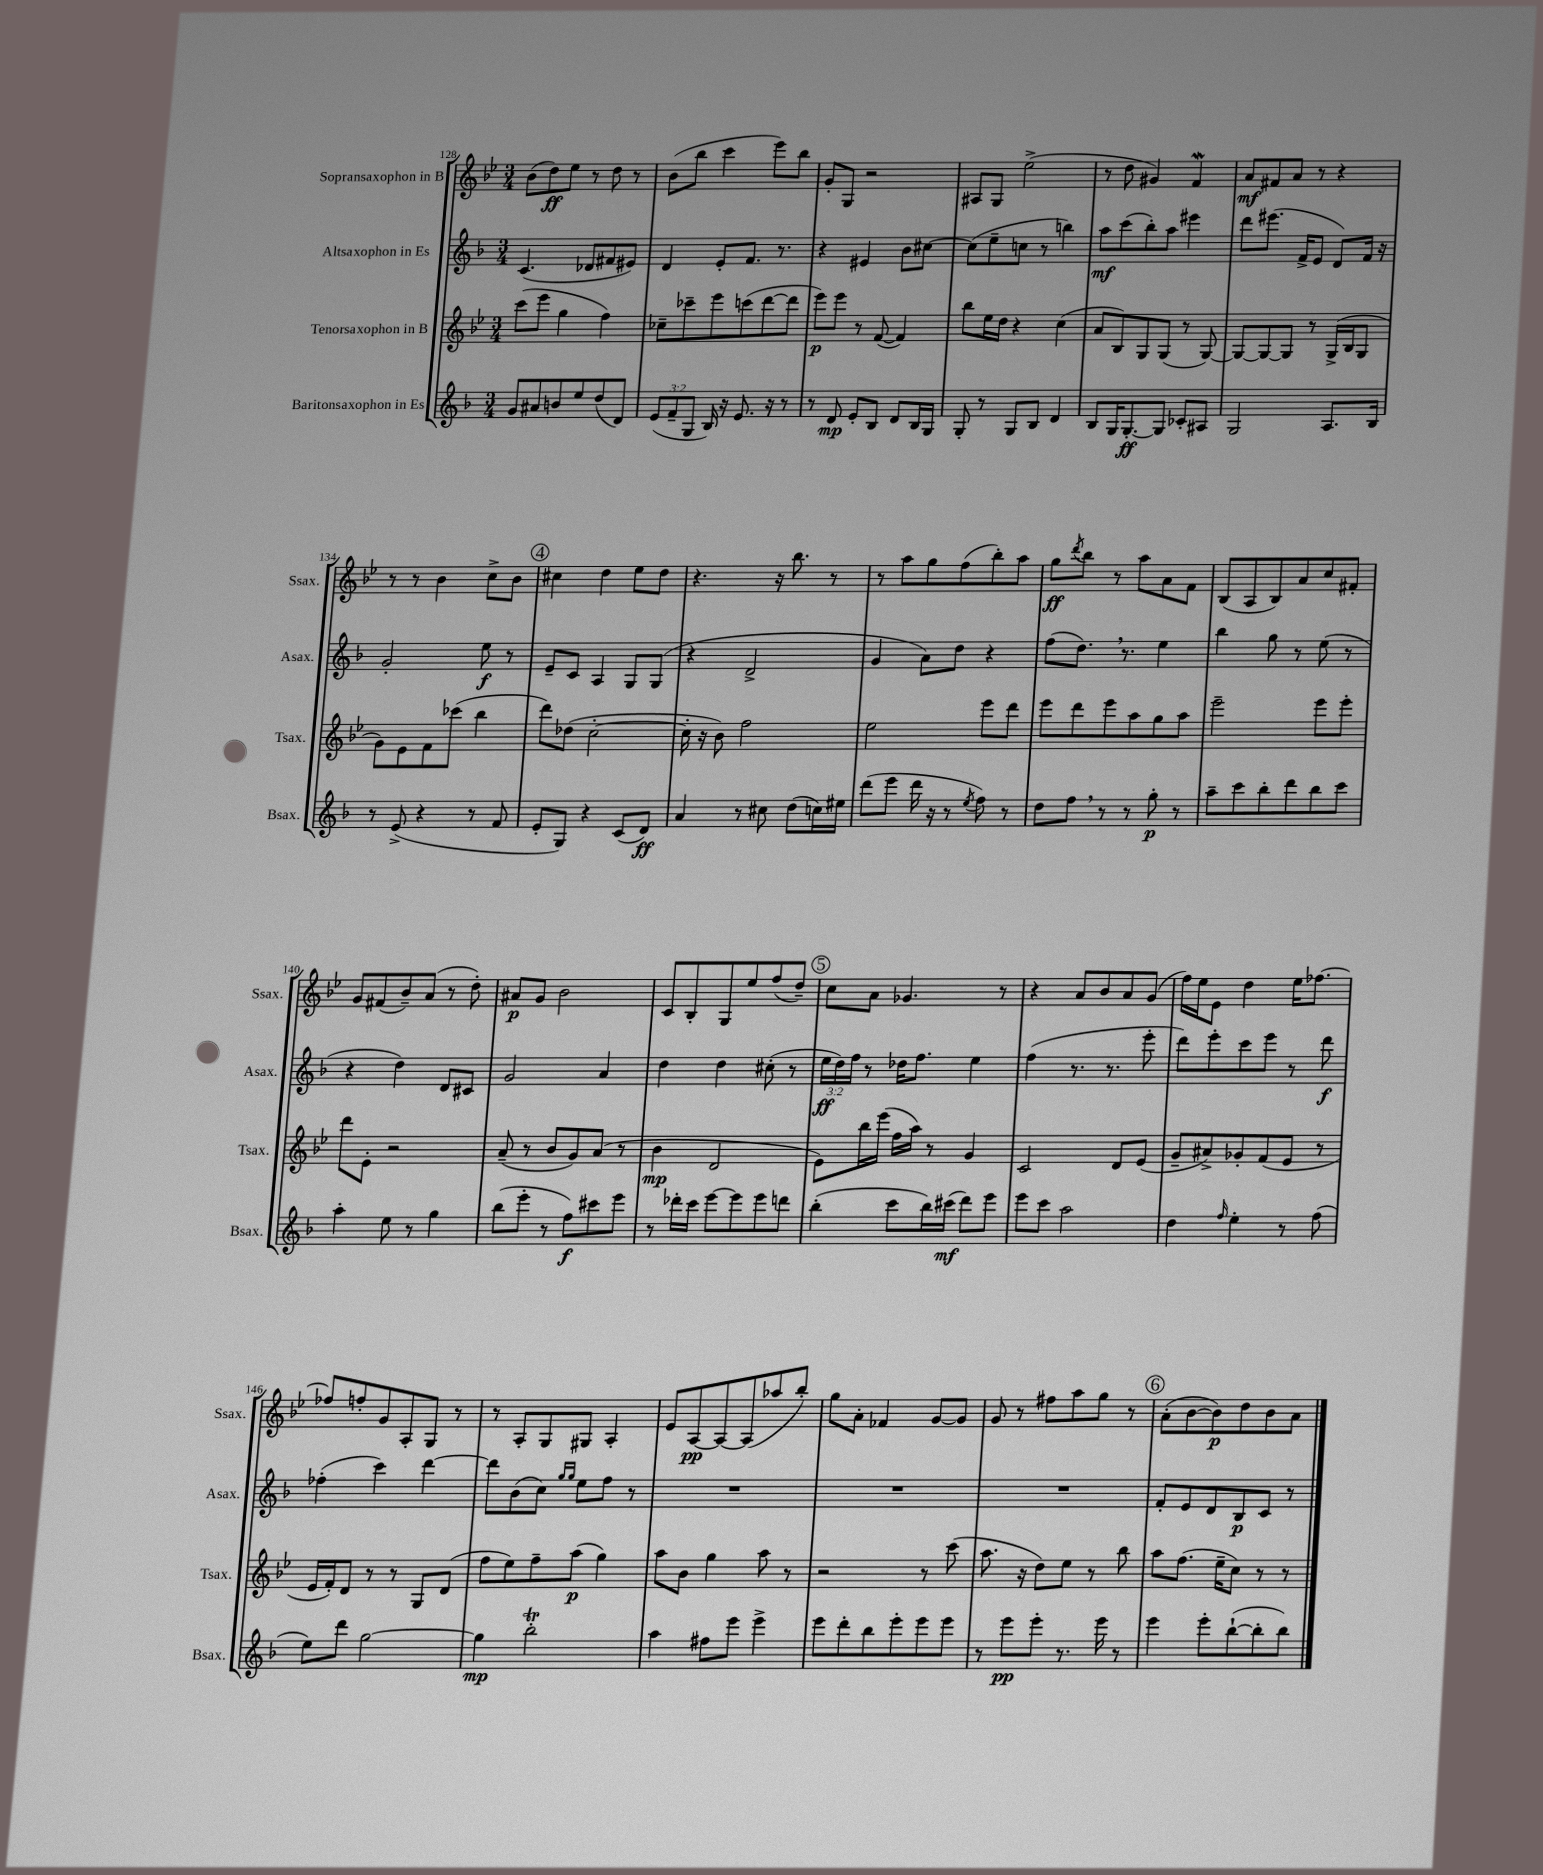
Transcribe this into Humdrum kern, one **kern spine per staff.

**kern	**dynam	**kern	**dynam	**kern	**dynam	**kern	**dynam
*part4	*part4	*part3	*part3	*part2	*part2	*part1	*part1
*staff4	*staff4	*staff3	*staff3	*staff2	*staff2	*staff1	*staff1
*I"Baritonsaxophon in Es	*	*I"Tenorsaxophon in B	*	*I"Altsaxophon in Es	*	*I"Sopransaxophon in B	*
*I'Bsax.	*	*I'Tsax.	*	*I'Asax.	*	*I'Ssax.	*
*clefG2	*	*clefG2	*	*clefG2	*	*clefG2	*
*k[b-]	*	*k[b-e-]	*	*k[b-]	*	*k[b-e-]	*
*M3/4	*	*M3/4	*	*M3/4	*	*M3/4	*
=128	=128	=128	=128	=128	=128	=128	=128
8g/L	.	(8ccc\L	.	(4.c/	.	(8b-\L	.
8a#X/	.	8eee-\J	.	.	.	8dd\)	ff
8bn/	.	4gg\	.	.	.	8ee-\J	.
8ee/	.	.	.	8d-X/L	.	8r	.
(8dd/	.	4ff\)	.	8f#X/	.	8dd\	.
8d/J)	.	.	.	8e#X/J)	.	8r	.
=129	=129	=129	=129	=129	=129	=129	=129
(12e/L	.	8cc-X~\L	.	4d/	.	(8b-\L	.
12f~/	.	.	.	.	.	.	.
.	.	8ccc-X~\	.	.	.	8bb-\J	.
12G/J	.	.	.	.	.	.	.
16B-/)	.	8eee-\	.	8e'/L	.	4ccc\	.
16r	.	.	.	.	.	.	.
8.e/	.	(8cccn\	.	8.f/J	.	.	.
.	.	[8ddd\	.	.	.	8eee-\L)	.
16r	.	.	.	8.r	.	.	.
8r	.	8ddd\J]	.	.	.	8bb-\J	.
=130	=130	=130	=130	=130	=130	=130	=130
8r	.	8eee-\L)	p	4r	.	8g'/L	.
8d/	mp	8eee-\J	.	.	.	8G/J	.
8e'/L	.	8r	.	4e#X/	.	2r	.
8B-/J	.	([8f/	.	.	.	.	.
8d/L	.	4f/])	.	8b-\L	.	.	.
16B-/L	.	.	.	[8cc#X\J	.	.	.
16G/JJ	.	.	.	.	.	.	.
=131	=131	=131	=131	=131	=131	=131	=131
8G'/	.	8bb-\L	.	(8cc#\L]	.	8A#X/L	.
8r	.	16ee-\L	.	8ee~\	.	8G/J	.
.	.	16dd\JJ	.	.	.	.	.
8G/L	.	4r	.	8ccn\J	.	(2ee-^\	.
8B-/J	.	.	.	8r	.	.	.
4d/	.	(4cc\	.	4bbn\)	.	.	.
=132	=132	=132	=132	=132	=132	=132	=132
8B-/L	.	8a/L	.	8aa\L	mf	8r	.
16G/K	.	8B-/)	.	(8ccc\	.	8dd\	.
[8.G'/	ff	.	.	.	.	.	.
.	.	8G/	.	8bb-'\)	.	4g#X/)	.
8G/J]	.	(8G/J	.	8aa\J	.	.	.
8c-X'/L	.	8r	.	4eee#X\	.	4fW/	.
8A#X/J	.	[8G/)	.	.	.	.	.
=133	=133	=133	=133	=133	=133	=133	=133
2G/	.	8G/L_	.	8ddd\L	.	8a/L	mf
.	.	8G/_	.	(8.eee#X\J	.	8f#X/	.
.	.	8G/J]	.	.	.	8a/J	.
.	.	.	.	16f^/KL	.	.	.
.	.	8r	.	8e/J	.	8r	.
8.A/L	.	(16G^/LL	.	8d/L)	.	4r	.
.	.	16B-/J	.	.	.	.	.
.	.	8G/J	.	16f/Jk	.	.	.
16B-/Jk	.	.	.	16r	.	.	.
!!LO:LB:g=z
=134	=134	=134	=134	=134	=134	=134	=134
8r	.	8g\L)	.	2g'/	.	8r	.
(8e^/	.	8e-\	.	.	.	8r	.
4r	.	8f\	.	.	.	4b-\	.
.	.	(8ccc-X\J	.	.	.	.	.
8r	.	4bb-\	.	8ee\	f	8cc^\L	.
8f/	.	.	.	8r	.	8b-\J	.
!!LO:REH:place=s1:t=4
=135	=135	=135	=135	=135	=135	=135	=135
8e'/L	.	8ddd\L)	.	8e~/L	.	4cc#X\	.
8G/J)	.	(8dd-X\J	.	8c/J	.	.	.
4r	.	[2cc'\	.	4A/	.	4dd\	.
(8c/L	.	.	.	8G/L	.	8ee-\L	.
8d/J)	ff	.	.	(8G/J	.	8dd\J	.
=136	=136	=136	=136	=136	=136	=136	=136
4a/	.	16cc'\]	.	4r	.	4.r	.
.	.	16r	.	.	.	.	.
.	.	8b-\)	.	.	.	.	.
8r	.	2ff\	.	2d^/	.	.	.
8cc#X\	.	.	.	.	.	16r	.
.	.	.	.	.	.	8.bb-\	.
(8dd\L	.	.	.	.	.	.	.
16ccn\L)	.	.	.	.	.	8r	.
16ee#X\JJ	.	.	.	.	.	.	.
=137	=137	=137	=137	=137	=137	=137	=137
(8ddd\L	.	2ee-\	.	4g/	.	8r	.
8eee\J	.	.	.	.	.	8aa\L	.
16ddd\	.	.	.	8a\L)	.	8gg\	.
16r	.	.	.	.	.	.	.
8r	.	.	.	8dd\J	.	(8ff\	.
8qee/	.	.	.	.	.	.	.
8ff\)	.	8eee-\L	.	4r	.	8bb-'\)	.
8r	.	8ddd\J	.	.	.	8aa\J	.
=138	=138	=138	=138	=138	=138	=138	=138
8dd\L	.	8eee-\L	.	(8ff\L	.	8gg\L	ff
.	.	.	.	.	.	8qddd/	.
8ff,\J	.	8ddd\	.	8.dd,\J)	.	8bb-\J	.
8r	.	8eee-\	.	.	.	8r	.
.	.	.	.	8.r	.	.	.
8r	.	8aa\	.	.	.	8aa\L	.
8gg'\	p	8gg\	.	4ee\	.	8a\	.
8r	.	8aa\J	.	.	.	8f\J	.
=139	=139	=139	=139	=139	=139	=139	=139
8aa~\L	.	2eee-~\	.	4bb-\	.	(8B-/L	.
8ccc\	.	.	.	.	.	8A/	.
8bb-'\	.	.	.	8gg\	.	8B-/)	.
8ddd\	.	.	.	8r	.	8a/	.
8bb-\	.	8eee-\L	.	(8ee\	.	8cc/	.
8ccc\J	.	8eee-'\J	.	8r	.	8f#X'/J	.
!!LO:LB:g=z
=140	=140	=140	=140	=140	=140	=140	=140
4aa'\	.	8ddd\L	.	4r	.	8g/L	.
.	.	8e-'\J	.	.	.	(8f#X/	.
8ee\	.	2r	.	4dd\)	.	8b-~/)	.
8r	.	.	.	.	.	(8a/J	.
4gg\	.	.	.	8d/L	.	8r	.
.	.	.	.	8c#X/J	.	8dd'\)	.
=141	=141	=141	=141	=141	=141	=141	=141
(8bb-\L	.	(8a~/	.	2g/	.	8a#X/L	p
8eee'\J	.	8r	.	.	.	8g/J	.
8r	.	8b-/L	.	.	.	2b-\	.
8ff\L)	f	8g/)	.	.	.	.	.
8ccc#X\	.	(8a/J	.	4a/	.	.	.
8eee\J	.	8r	.	.	.	.	.
=142	=142	=142	=142	=142	=142	=142	=142
8r	.	4b-\	mp	4dd\	.	8c/L	.
16ddd-X'\LL	.	.	.	.	.	8B-'/	.
16ccc\JJ	.	.	.	.	.	.	.
[8eee\L	.	2d/	.	4dd\	.	8G/	.
8eee\]	.	.	.	.	.	8ee-/	.
8eee\	.	.	.	(8cc#X'\	.	(8ff/	.
8dddn\J	.	.	.	8r	.	8dd~/J)	.
!!LO:REH:place=s1:t=5
=143	=143	=143	=143	=143	=143	=143	=143
(4bb-'\	.	8e-\L)	.	24ee\LL	ff	8cc\L	.
.	.	.	.	24dd\)	.	.	.
.	.	.	.	24ff\JJ	.	.	.
.	.	16bb-\L	.	8r	.	8a\J	.
.	.	(16eee-\JJ	.	.	.	.	.
8ccc\L	.	16ff\LL	.	16dd-X\KL	.	4.g-X/	.
.	.	16aa\JJ)	.	8.ff\J	.	.	.
16bb-\L)	.	8r	.	.	.	.	.
(16ccc#X\JJ	mf	.	.	.	.	.	.
8ddd\L)	.	4g/	.	4ee\	.	.	.
8eee\J	.	.	.	.	.	8r	.
=144	=144	=144	=144	=144	=144	=144	=144
8eee\L	.	2c/	.	(4ff\	.	4r	.
8ccc\J	.	.	.	.	.	.	.
2aa\	.	.	.	8.r	.	8a/L	.
.	.	.	.	.	.	8b-/	.
.	.	.	.	8.r	.	.	.
.	.	8d/L	.	.	.	8a/	.
.	.	(8e-/J	.	8eee'\	.	(8g/J	.
=145	=145	=145	=145	=145	=145	=145	=145
4dd\	.	8g~/L	.	8ddd\L)	.	16ff\LL)	.
.	.	.	.	.	.	16ee-\J	.
.	.	8a#X^/)	.	8eee'\	.	8e-\J	.
16qqff/	.	.	.	.	.	.	.
4ee'\	.	8g-X'/	.	8ccc\	.	4dd\	.
.	.	(8f/	.	8eee\J	.	.	.
8r	.	8e-/J	.	8r	.	16ee-\KL	.
.	.	.	.	.	.	[8.ff-X\J	.
(8ff\	.	8r	.	8ddd\	f	.	.
!!LO:LB:g=z
=146	=146	=146	=146	=146	=146	=146	=146
8ee\L)	.	16e-/LL	.	(4ff-X'\	.	8ff-X/L]	.
.	.	16f'/J)	.	.	.	.	.
8ddd\J	.	8d/J	.	.	.	8ffn'/	.
[2gg\	.	8r	.	4ccc\)	.	8g/	.
.	.	8r	.	.	.	8A'/	.
.	.	8G/L	.	[4ddd\	.	8G/J	.
.	.	(8d/J	.	.	.	8r	.
=147	=147	=147	=147	=147	=147	=147	=147
4gg\]	mp	8ff\L	.	8ddd\L]	.	8r	.
.	.	8ee-\)	.	(8b-\	.	8A'/L	.
2bb-T'\	.	8ff~\	.	8cc\J)	.	8G/	.
.	.	.	.	16qqgg/LL	.	.	.
.	.	.	.	16qqgg/JJ	.	.	.
.	.	(8aa\J	p	8ee\L	.	8G#X/J	.
.	.	4gg\)	.	8ff\J	.	4A'/	.
.	.	.	.	8r	.	.	.
=148	=148	=148	=148	=148	=148	=148	=148
4aa\	.	8aa\L	.	2.r	.	8e-/L	.
.	.	8b-\J	.	.	.	[8A/	pp
8ff#X\L	.	4gg\	.	.	.	8A/_	.
8eee\J	.	.	.	.	.	(8A/]	.
4eee^\	.	8aa\	.	.	.	8aa-X/	.
.	.	8r	.	.	.	8bb-'/J)	.
=149	=149	=149	=149	=149	=149	=149	=149
8eee\L	.	2r	.	2.r	.	8gg\L	.
8ddd'\	.	.	.	.	.	8a'\J	.
8bb-\	.	.	.	.	.	4f-X/	.
8eee'\	.	.	.	.	.	.	.
8eee\	.	8r	.	.	.	[8g/L	.
8eee\J	.	(8ccc\	.	.	.	8g/J]	.
=150	=150	=150	=150	=150	=150	=150	=150
8r	.	8.aa\	.	2.r	.	8g/	.
8eee\L	pp	.	.	.	.	8r	.
.	.	16r	.	.	.	.	.
8eee'\J	.	8dd\L)	.	.	.	8ff#X\L	.
8.r	.	8ee-\J	.	.	.	8aa\	.
.	.	8r	.	.	.	8gg\J	.
16eee\	.	.	.	.	.	.	.
8r	.	8bb-\	.	.	.	8r	.
!!LO:REH:place=s1:t=6
=151	=151	=151	=151	=151	=151	=151	=151
4eee\	.	8aa\L	.	8f'/L	.	(8a'\L	.
.	.	(8.ff\J	.	8e/	.	[8b-\	.
8eee'\L	.	.	.	8d/	.	8b-\])	p
.	.	16ee-~\KL	.	.	.	.	.
([8bb-`\	.	8cc\J)	.	8B-/	p	8dd\	.
8bb-'\]	.	8r	.	8c/J	.	8b-\	.
8bb-\J)	.	8r	.	8r	.	8a\J	.
==	==	==	==	==	==	==	==
*-	*-	*-	*-	*-	*-	*-	*-
